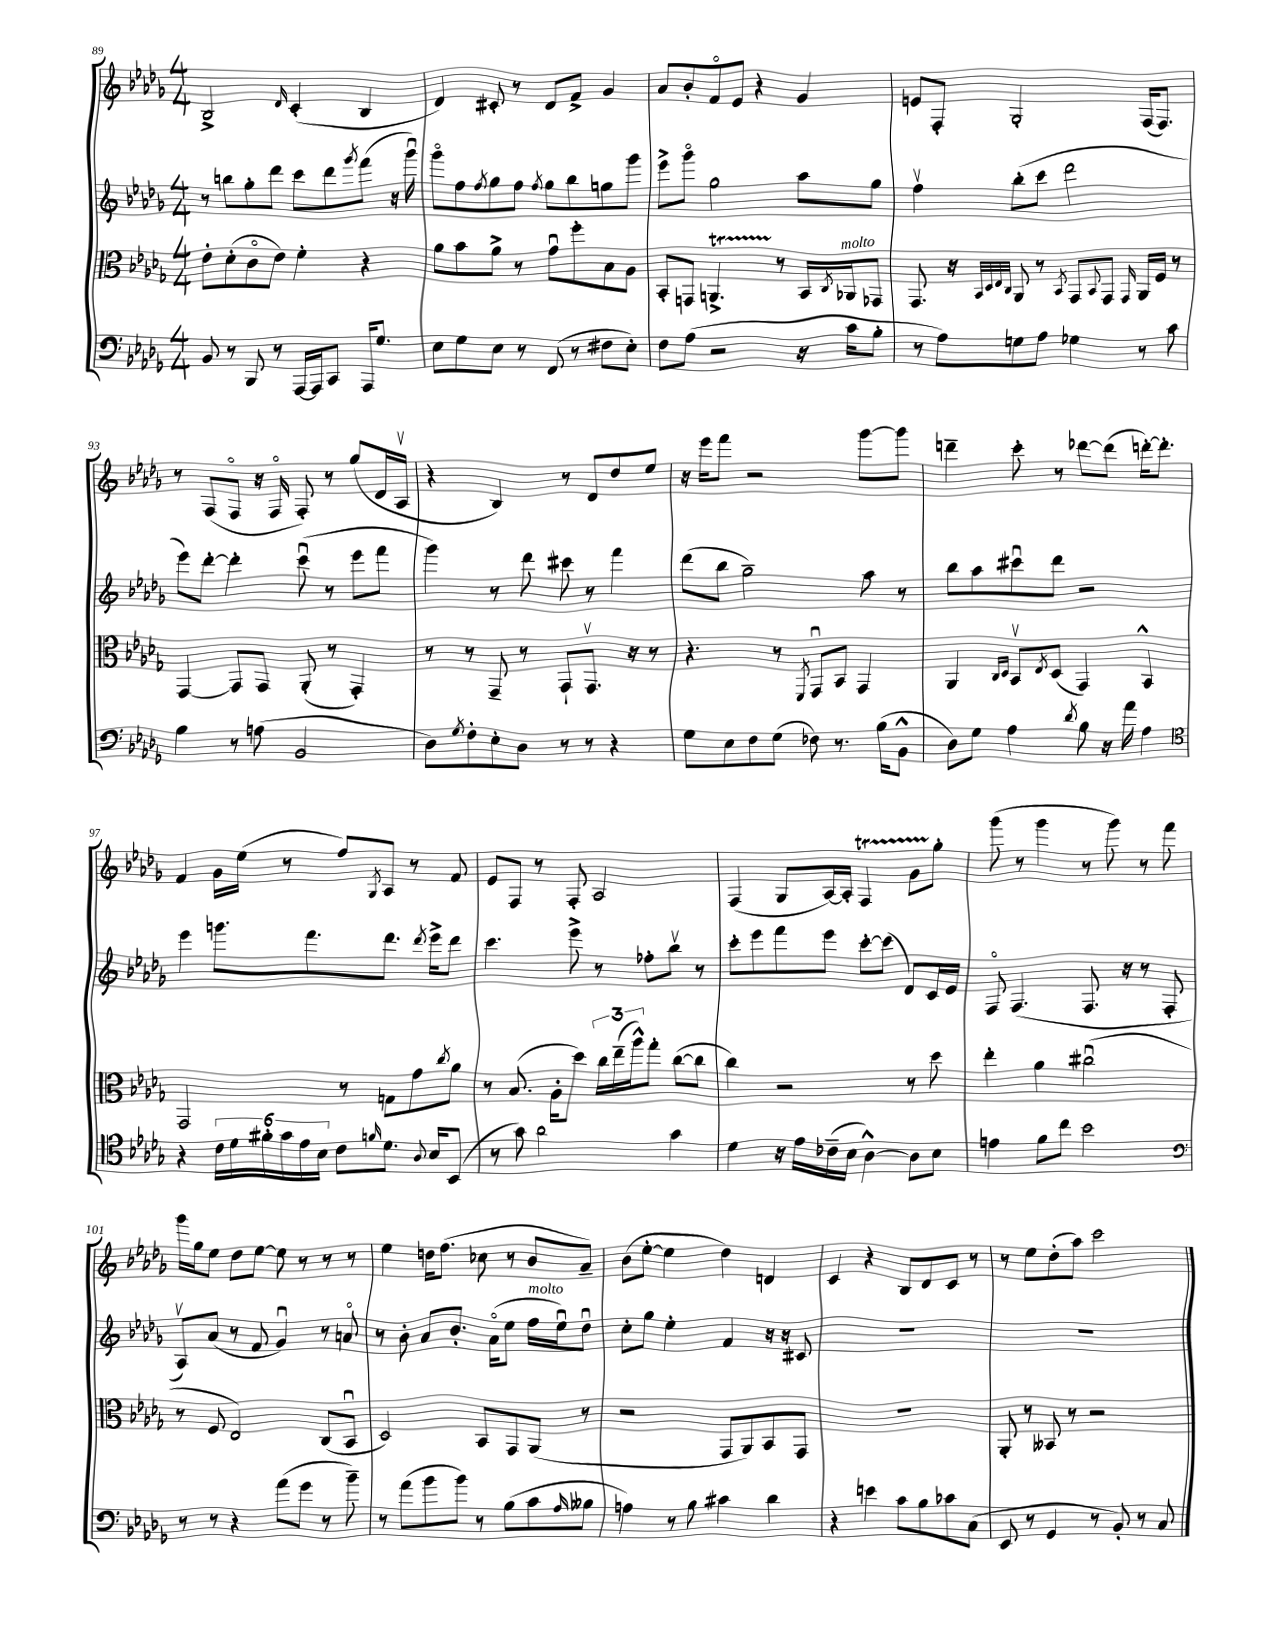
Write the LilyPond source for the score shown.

<<
\new StaffGroup <<
\new Staff = "s0" {
    \clef treble \key des \major \numericTimeSignature \time 4/4
    bes2-> \grace { des'16 } c'4-.( bes4 |
    des'4) cis'8-. r8 des'8 f'8-> ges'4 |
    aes'8 bes'8-. f'8\flageolet ees'8 r4 ges'4 |
    e'8 f8-. ges2-. f16( f8.) |
    r8 f8( f8\flageolet r16 f16\flageolet f8-.) r8 ges''8( des'16 aes16\upbow |
    r4 bes4) r8 des'8 des''8 ees''8 |
    r16 ees'''16 f'''8 r2 ges'''8~ ges'''8 |
    d'''4-- c'''8-. r8 des'''8~ des'''8( d'''16~-.) d'''8.-. |
    f'4 ges'16 ees''16( r8 f''8) \acciaccatura { ges8 } aes8 r8 f'8 |
    ees'8 f8 r8 f8-. aes2 |
    f4( ges8 aes16~) aes16-. f4\startTrillSpan ges'8 ges''8-.\stopTrillSpan |
    ges'''8( r8 ges'''4 r8 ges'''8) r8 f'''8 |
    ges'''16 ges''16 ees''8 des''8 ees''8~ ees''8 r8 r8 r8 |
    ees''4 d''16 f''8.( ces''8 r8 bes'8 aes'8--) |
    bes'8( ees''8~-. ees''4 des''4) d'4 |
    c'4 r4 bes8 des'8 c'8 r8 |
    r8 ees''8 des''8-.( aes''8) c'''2 \bar "|." |
}
\new Staff = "s1" {
    \clef treble \key des \major \numericTimeSignature \time 4/4
    r8 b''8 ges''8-. des'''8 c'''8 des'''8 \acciaccatura { ges'''8 } f'''8( r16 ges'''16\downbow) |
    ges'''8\flageolet f''8 \acciaccatura { f''8 } ges''8 f''8 \acciaccatura { f''8 } ges''8 bes''8 g''8 ges'''8 |
    ees'''8-> ges'''8\flageolet ges''2 aes''8 ges''8 |
    f''4\upbow bes''8-.( c'''8 des'''2 |
    ees'''8) des'''8~-. des'''4-. c'''8\downbow( r8 ees'''8 f'''8 |
    ges'''4) r8 des'''8 cis'''8 r8 f'''4 |
    des'''8( bes''8 ges''2--) aes''8 r8 |
    bes''8 aes''8 cis'''8\downbow des'''8 r2 |
    ees'''4 g'''8. f'''8. des'''8. \acciaccatura { des'''8 } ees'''16-> des'''8 |
    c'''4. ees'''8-> r8 fes''8-. bes''8\upbow r8 |
    c'''8-. ees'''8 f'''8 ees'''8 c'''8~-. c'''8( des'8) c'16 ees'16 |
    f8\flageolet f4.( f8. r16 r8 f8-. |
    aes8\upbow) aes'8( r8 f'8 ges'4\downbow) r8 a'8\flageolet |
    r8 bes'8-. aes'8 bes'8.-. aes'16\flageolet( ees''8 f''16^\markup { \italic "molto" } ees''16\downbow) des''8\downbow |
    c''8-. ges''8 ees''4-. f'4 r16 r16 cis'8 |
    R1 |
    R1 \bar "|." |
}
\new Staff = "s2" {
    \clef alto \key des \major \numericTimeSignature \time 4/4
    ees'8-. des'8-.( c'8\flageolet ees'8) f'4-. r4 |
    aes'8 bes'8 aes'8-> r8 ges'8\downbow f''8-. bes8 aes8 |
    bes,8-. g,8 a,4.->\startTrillSpan r8\stopTrillSpan bes,16 \acciaccatura { c8 } aes,16^\markup { \italic "molto" } ges,8 |
    ges,8. r16 \grace { bes,32 des32 ees32 c32 } aes,8 r8 \acciaccatura { bes,8 } ges,8 \appoggiatura { bes,8 } ges,8 \grace { ges,16 } aes,16 f16 r8 |
    ges,4~ ges,8 ges,8 aes,8-.( r8 ges,4-.) |
    r8 r8 ges,8-- r8 ges,8-! ges,8.\upbow r16 r8 |
    r4. r8 \acciaccatura { f,8 } ges,8\downbow bes,8 ges,4 |
    aes,4 \grace { c16 des16 } bes,8\upbow \acciaccatura { ees8 } des8( ges,4) bes,4-^ |
    ges,2 r8 g8 ges'8 \acciaccatura { c''8 } aes'8 |
    r8 bes8.( aes16-. des''8) \tuplet 3/2 { c''16 ees''16--( aes''16-^) } ges''8-. c''8~( c''8 |
    c''4) r2 r8 des''8 |
    ees''4-. aes'4 cis''2\downbow( |
    r8 f8 ees2) c8( bes,8\downbow |
    des2) bes,8 ges,8 aes,8( r8 |
    r2 ges,8 aes,8) bes,8 ges,8 |
    R1 |
    aes,8-. r8 beses,8 r8 r2 \bar "|." |
}
\new Staff = "s3" {
    \clef bass \key des \major \numericTimeSignature \time 4/4
    bes,8 r8 bes,,8 r8 aes,,16~ aes,,16 c,8 aes,,16 ges8. |
    ees8 ges8 ees8 r8 f,8( r8 fis8 ees8-.) |
    f8 aes8( r2 r16 c'16 bes8-. |
    r8 aes8) g8 aes8 ges4 r8 c'8 |
    bes4 r8 a8( bes,2 |
    des8) \acciaccatura { ges8 } f8-. ees8-. des8 r8 r8 r4 |
    ges8 ees8 f8 ges8( fes8) r8. bes16( bes,8-^ |
    des8) ges8 aes4 \acciaccatura { des'8 } bes8 r16 aes'16 aes4 |
    \clef tenor r4 \tuplet 6/4 { c'16 des'16 fis'16-. ges'16 ees'16 bes16 } c'8 \grace { f'16 } des'8. \appoggiatura { aes8 } bes16 bes,8( |
    r8 ges'8) aes'2 ges'4 |
    des'4 r16 ees'16 ces'16--( bes16 aes4~-^) aes8 bes8 |
    e'4 f'8 c''8 bes'2 |
    \clef bass r8 r8 r4 aes'8( ges'8 r8 bes'8--) |
    r8 aes'8( bes'8 bes'8) r8 bes8( c'8 \grace { aes16 } beses8 |
    a4) r8 bes8 cis'4 des'4 |
    r4 e'4 c'8 bes8 ces'8 c8( |
    ees,8 r8 ges,4 r8 bes,8-.) r8 c8 \bar "|." |
}
>>
>>
\layout { \context { \Score currentBarNumber = #89 } }
